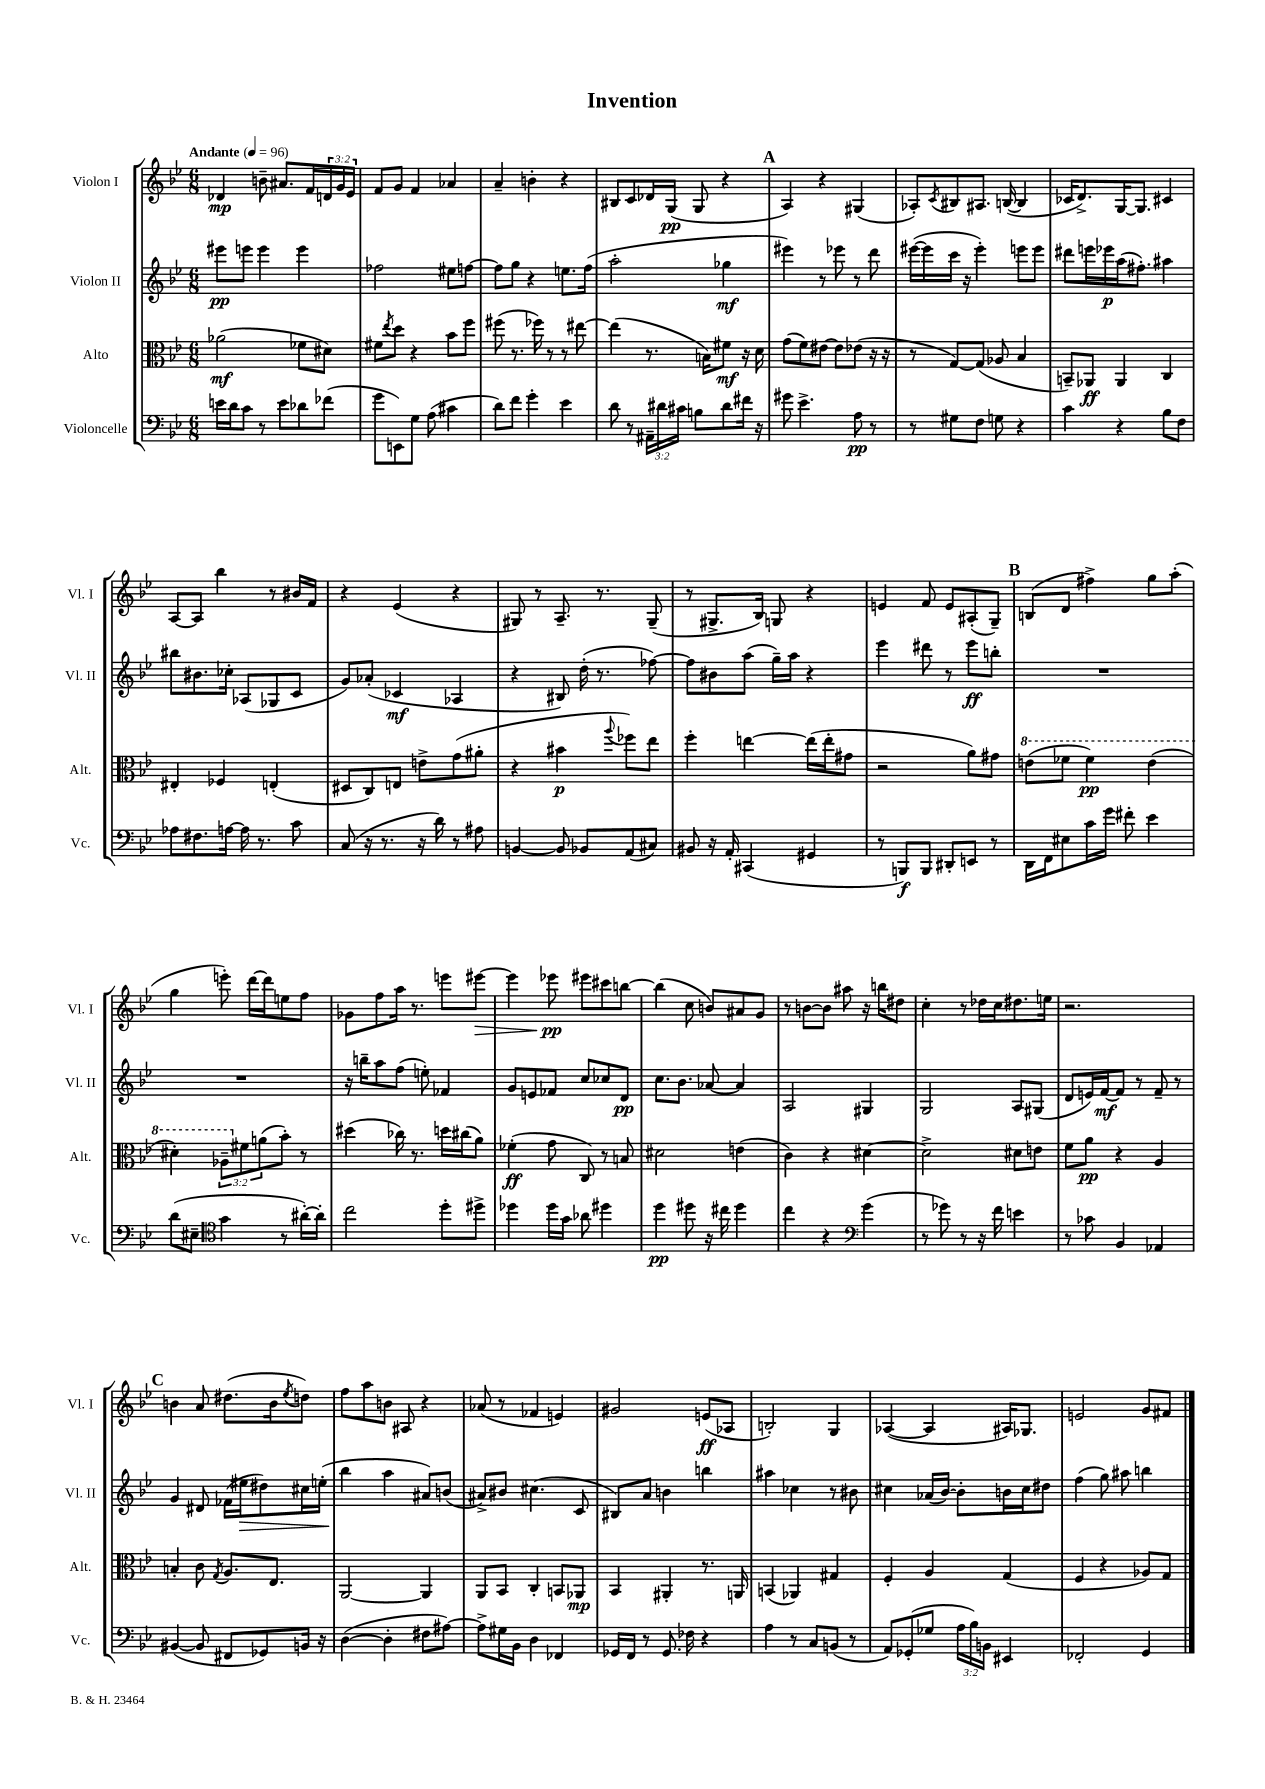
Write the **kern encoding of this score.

**kern	**kern	**kern	**kern
*staff4	*staff3	*staff2	*staff1
*clefF4	*clefC3	*clefG2	*clefG2
*k[b-e-]	*k[b-e-]	*k[b-e-]	*k[b-e-]
*M6/8	*M6/8	*M6/8	*M6/8
*MM96	*MM96	*MM96	*MM96
16e	(2a-	8eee#	4d-
16d	.	.	.
8c	.	8eee	.
8r	.	4eee	8b~
8e	.	.	8.a#
8d-	8f-	4eee	.
.	.	.	16f
(8f-	8d#)	.	24d
.	.	.	24g
.	.	.	24e-
=	=	=	=
8g	8f#	2ff-	8f
.	8qee-	.	.
8EE)	8dd	.	8g
8G	4r	.	4f
(8A	.	.	.
4c#	8b-	8ee#	4a-
.	8ff	[8ff	.
=	=	=	=
8d)	(8ff#	8ff]	4a~
8f	8.r	8gg	.
4g'	.	4r	4b'
.	16ff-)	.	.
.	8r	.	.
4e-	8r	8.ee	4r
.	[8ee#	.	.
.	.	(16ff	.
=	=	=	=
8d	(4ee#]	2aa'	8B#
8r	.	.	8c
24AA#~	8.r	.	16d-
24d#	.	.	.
.	.	.	(16G
24c#	.	.	.
8B	.	.	8G
.	16B)	.	.
8d#	8f#	4gg-	4r
16f#	16r	.	.
16r	16d	.	.
=	=	=	=
8g#	(8g	4eee#)	4A)
4.e-^	8f)	.	.
.	[8e#	8r	4r
.	8e#]	8eee-	.
8A	(8e-	8r	(4G#
8r	16r	8ddd	.
.	16r	.	.
=	=	=	=
8r	8r	([16eee#	8A-')
.	.	16eee#]	.
.	.	.	8qc
8G#	[8G)	16ccc	8B#
.	.	16r	.
8F	(8G]	4eee#')	8.A#
8G	8A-	.	.
.	.	.	([16B
4r	4B-	8eee	4B]
.	.	8eee	.
=	=	=	=
4c	8BB~)	8ddd#	16c-
.	.	.	8.d^)
.	8AA-	16eee	.
.	.	16eee-	.
4r	4AA-	(16aa	[16G
.	.	8.ff#')	8.G]
8B-	4C	4aa#	4c#
8F	.	.	.
=	=	=	=
8A-	4E#'	8bb#	[8A
8.F#	.	8.b#	8A]
.	4F-	.	4bb-
[16A	.	16cc-'	.
16A]	.	(8A-	.
8.r	.	.	.
.	(4E'	8G-	8r
8c	.	8c	16b#
.	.	.	16f
=	=	=	=
(8C	8D#	8g)	4r
16r	8C)	(8a-'	.
8.r	.	.	.
.	8E	4c-	(4e-
16r	8e^	.	.
16d)	.	.	.
8r	(8g	4A-	4r
8A#	8a#'	.	.
=	=	=	=
[4BB	4r	4r	8G#)
.	.	.	8r
8BB]	4b#	8B#)	8.A~
8BB-	.	(16dd'	.
.	.	8.r	8.r
.	8qqaa	.	.
(8AA	8ff-)	.	.
8C#)	8ee-	[8ff-)	(8G#~
=	=	=	=
8BB#	4ff'	8ff-]	8r
16r	.	8b#	8.G#^
16AA'	.	.	.
(4CC#	[4ee	(8aa	.
.	.	.	16B-)
.	.	16gg~)	8G
.	.	16aa	.
4GG#	(16ee]	4r	4r
.	16ee'	.	.
.	8g#	.	.
=	=	=	=
8r	2r	4eee-	4e
8BBB)	.	.	.
8BBB	.	8ddd#	8f
8DD#'	.	8r	8e
8EE	8a)	8eee-	(8A#'
8r	8g#	8bb'	8G~)
=	=	=	=
16DD	(8ee	2.r	(8B
16FF	.	.	.
8E#	8ff-	.	8d
16c	4ff-)	.	4ff#^)
16g	.	.	.
8f#'	.	.	.
4e-	(4ee	.	8gg
.	.	.	(8aa'
=	=	=	=
(8d	4dd#')	2.r	4gg
8E#~	.	.	.
*clefC4	*	*	*
4g	12a-~	.	8eee')
.	12f#	.	.
.	.	.	[16ddd
.	(12a	.	.
.	.	.	16ddd]
8r	8b-')	.	8ee
[16a#')	8r	.	8ff
16a#']	.	.	.
=	=	=	=
2cc	(4dd#	16r	8g-
.	.	16bb~	.
.	.	8aa	8ff
.	16cc-)	(8ff	16aa
.	8.r	.	8.r
.	.	8ee')	.
8dd'	16dd	4f-	8eee
.	(16cc#	.	.
8dd#^	8a)	.	[8eee#
=	=	=	=
4dd-	(4f-'	8g	4eee#]
.	.	8e	.
16dd-	8g	8f-	8eee-
16g	.	.	.
8a-	8C)	8cc	8eee#
4dd#	8r	8cc-	8ccc#
.	8B	8d	[8bb
=	=	=	=
4dd	2d#	8.cc	(4bb]
.	.	8.b-	.
8dd#	.	.	8cc
16r	.	[8a-	8b)
16cc#	.	.	.
4dd#	(4e	4a-]	8a#
.	.	.	8g
=	=	=	=
4cc	4c)	2A	8r
.	.	.	[8b
4r	4r	.	8b]
.	.	.	8aa#
*clefF4	*	*	*
(4g	[4d#	4G#	16r
.	.	.	16bb
.	.	.	8dd#
=	=	=	=
8r	2d#^]	2G	4cc'
8g-)	.	.	.
8r	.	.	8r
16r	.	.	16dd-
16f	.	.	16cc
4e	8d#	8A	8.dd#
.	8e	(8G#	.
.	.	.	16ee
=	=	=	=
8r	8f	8d	2.r
8c-	8a	16e)	.
.	.	[16f	.
4BB-	4r	8f]	.
.	.	8r	.
4AA-	4A	8f~	.
.	.	8r	.
=	=	=	=
([4BB#	4B'	4g	4b
8BB#]	8c	8d#	8a
.	8qG	.	.
8FF#	8.A	(16f-	(8.dd#
.	.	16ee#	.
8GG-)	.	8dd#)	.
.	8.E-	.	16b
.	.	.	8qee-
16BB	.	16cc#	8dd)
16r	.	(16ee'	.
=	=	=	=
([4D	[2AA	4bb-	8ff
.	.	.	8aa
4D']	.	4aa	8b
.	.	.	8A#
8F#	4AA]	8a#)	4r
[8A#)	.	(8b	.
=	=	=	=
8A#^]	8AA	8a#^)	(8a-
16G#	8BB-	8b#	8r
16BB-	.	.	.
4D	4C'	(4.cc#	4f-
4FF-	8BB	.	4e)
.	8AA-	8c	.
=	=	=	=
16GG-	4BB-	8B#)	2g#
16FF	.	.	.
8r	.	8a	.
8.GG-	4AA#'	4b	.
16F-	.	.	.
4r	8.r	4bb	(8e
.	.	.	8A-
.	16AA	.	.
=	=	=	=
4A	(4BB	4aa#	2B')
8r	4AA-)	4cc-	.
8C	.	.	.
(8BB	4G#	8r	4G
8r	.	8b#	.
=	=	=	=
8AA)	4F'	4cc#	([4A-
(8GG-'	.	.	.
8G-	4A	(16a-	4A-]
.	.	[16b-)	.
24A	.	8b-']	.
24B-)	.	.	.
24BB	.	.	.
4EE#	(4G	16b	16A#)
.	.	16cc#	8.G-
.	.	8dd#	.
=	=	=	=
2FF-'	4F	(4ff	2e
.	4r	8gg)	.
.	.	8aa#	.
4GG	8A-)	4bb	8g
.	8G	.	8f#
==	==	==	==
*-	*-	*-	*-
